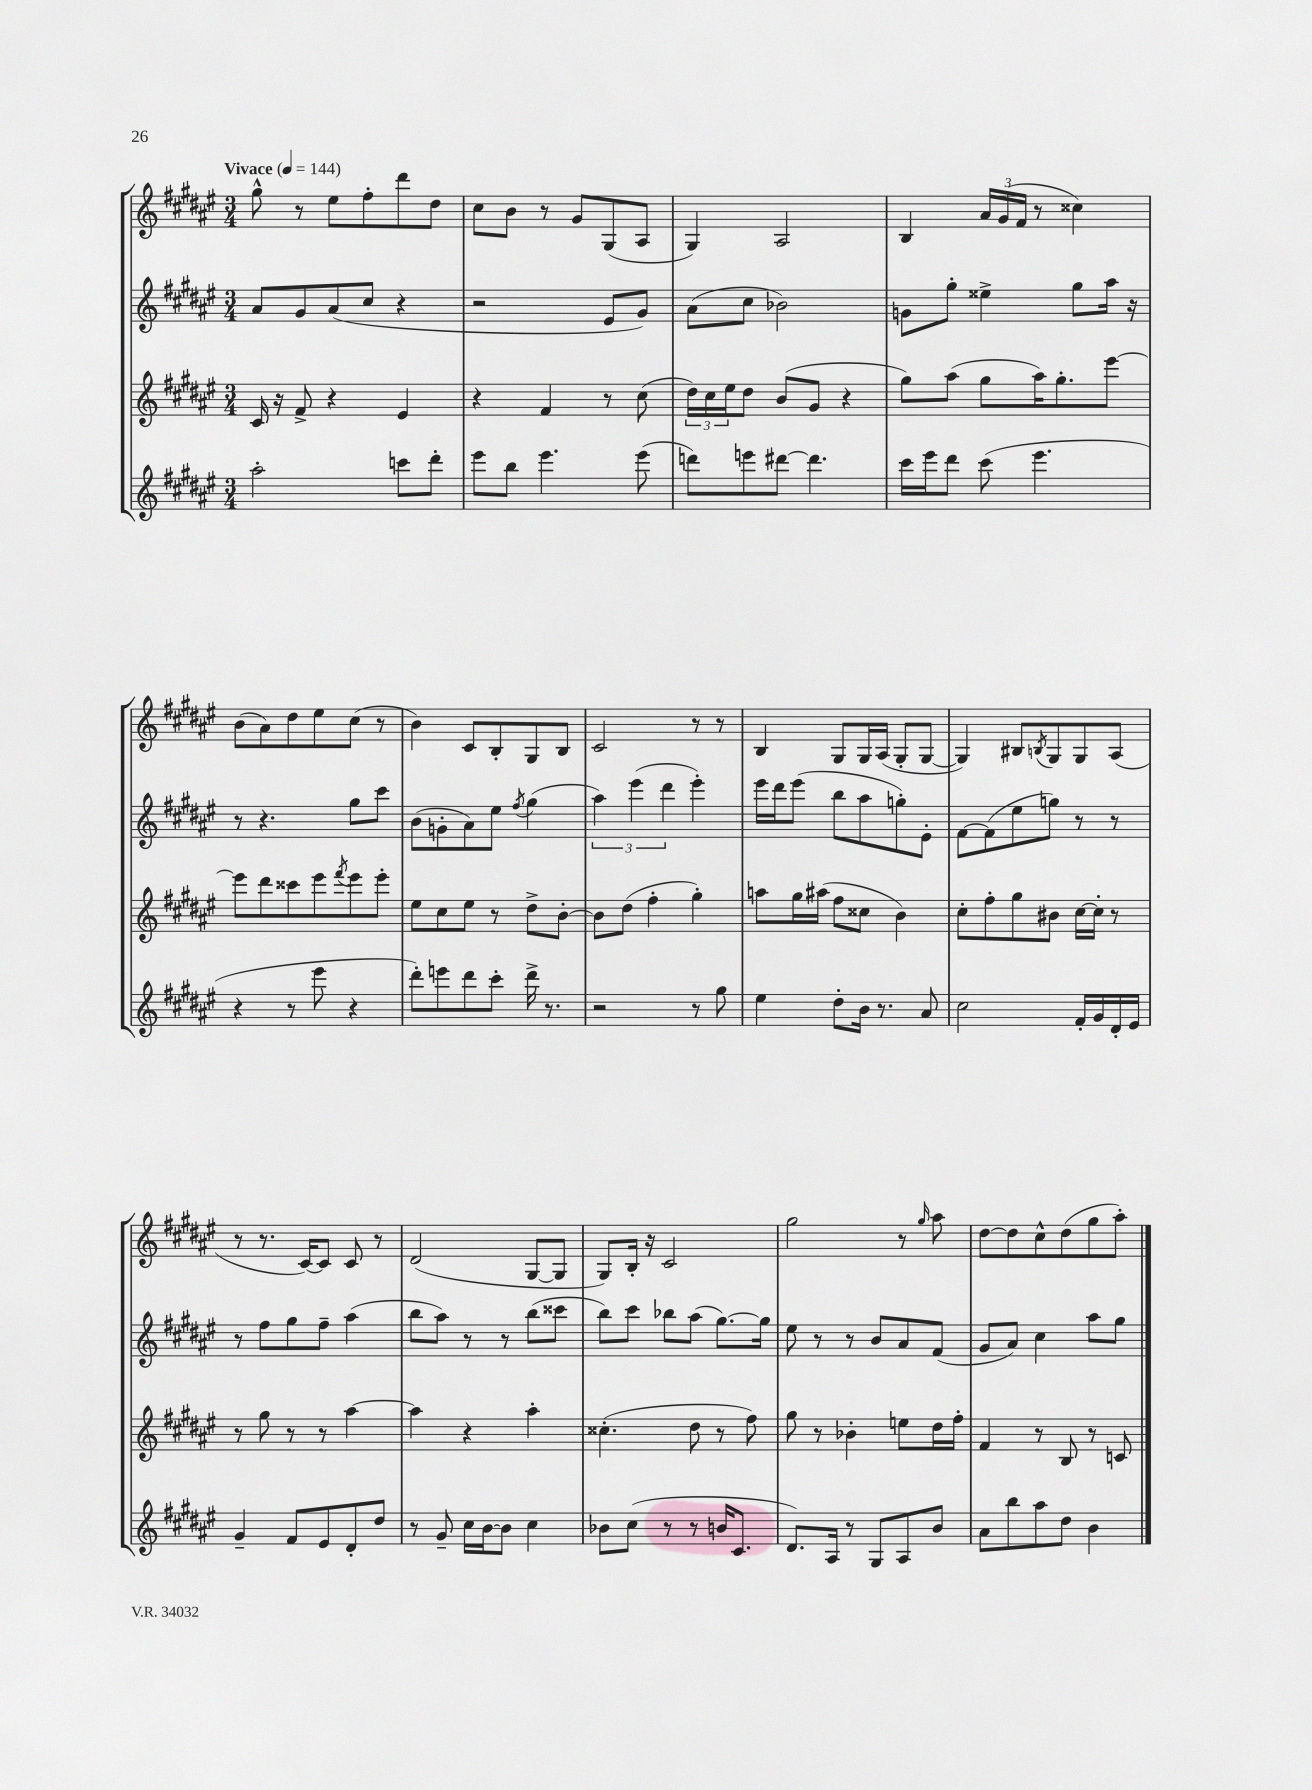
<<
\new StaffGroup <<
\new Staff = "s0" {
    \clef treble \key fis \major \numericTimeSignature \time 3/4 \tempo "Vivace" 4 = 144
    gis''8-^ r8 eis''8 fis''8-. dis'''8 dis''8 |
    cis''8 b'8 r8 gis'8 gis8( ais8 |
    gis4) ais2 |
    b4 \tuplet 3/2 { ais'16 gis'16( fis'16 } r8 cisis''4) |
    b'8( ais'8) dis''8 eis''8 cis''8( r8 |
    b'4) cis'8 b8-. gis8 b8 |
    cis'2 r8 r8 |
    b4 gis8 gis16 ais16( gis8-. gis8~ |
    gis4) bis8 \acciaccatura { b8 } gis8 gis8 ais8( |
    r8 r8. cis'16~) cis'8 cis'8 r8 |
    dis'2( gis8~ gis8 |
    gis8) b16-. r16 cis'2 |
    gis''2 r8 \grace { gis''16 } ais''8 |
    dis''8~ dis''8 cis''8-^ dis''8( gis''8 ais''8-.) \bar "|." |
}
\new Staff = "s1" {
    \clef treble \key fis \major \numericTimeSignature \time 3/4
    ais'8 gis'8 ais'8( cis''8 r4 |
    r2 eis'8 gis'8) |
    ais'8( cis''8 bes'2) |
    g'8 gis''8-. eisis''4-> gis''8 ais''16 r16 |
    r8 r4. gis''8 cis'''8 |
    b'8( g'8-. ais'8) eis''8 \acciaccatura { fis''8 } gis''4( |
    \tuplet 3/2 { ais''4) eis'''4( dis'''4 } eis'''4-.) |
    eis'''16 dis'''16 eis'''8( b''8 ais''8 g''8-.) eis'8-. |
    fis'8~ fis'8( eis''8 g''8) r8 r8 |
    r8 fis''8 gis''8 fis''8-- ais''4( |
    b''8 ais''8) r8 r8 b''8( cisis'''8 |
    b''8) cis'''8 bes''8 ais''8( gis''8.~) gis''16 |
    eis''8 r8 r8 b'8 ais'8 fis'8( |
    gis'8 ais'8) cis''4 ais''8 gis''8 \bar "|." |
}
\new Staff = "s2" {
    \clef treble \key fis \major \numericTimeSignature \time 3/4
    cis'16 r16 fis'8-> r4 eis'4 |
    r4 fis'4 r8 cis''8( |
    \tuplet 3/2 { dis''16) cis''16 eis''16 } dis''8 b'8( gis'8 r4 |
    gis''8) ais''8( gis''8 ais''16) gis''8.-. eis'''8~ |
    eis'''8 dis'''8 cisis'''8 eis'''8 \acciaccatura { fis'''8 } eis'''8 eis'''8-. |
    eis''8 cis''8 eis''8 r8 dis''8-> b'8~-. |
    b'8 dis''8( fis''4-. gis''4-.) |
    a''8 gis''16 ais''16( fis''8 cisis''8 b'4) |
    cis''8-. fis''8-. gis''8 bis'8 cis''16~ cis''16-. r8 |
    r8 gis''8 r8 r8 ais''4~ |
    ais''4 r4 ais''4-. |
    cisis''4.-.( dis''8 r8 fis''8) |
    gis''8 r8 bes'4-. e''8 dis''16 fis''16-. |
    fis'4 r8 b8 r8 c'8 \bar "|." |
}
\new Staff = "s3" {
    \clef treble \key fis \major \numericTimeSignature \time 3/4
    ais''2-. c'''8 dis'''8-. |
    eis'''8 b''8 eis'''4. eis'''8( |
    d'''8) e'''8 dis'''8~ dis'''4. |
    cis'''16 eis'''16 dis'''8 cis'''8( eis'''4. |
    r4 r8 eis'''8 r4 |
    dis'''8-.) e'''8 dis'''8 cis'''8-. dis'''16-> r8. |
    r2 r8 gis''8 |
    eis''4 dis''8-. b'16 r8. ais'8 |
    cis''2 fis'16-. gis'16 dis'16-. eis'16 |
    gis'4-- fis'8 eis'8 dis'8-. dis''8 |
    r8 gis'8-- cis''16 b'16~ b'8 cis''4 |
    bes'8 cis''8( r8 r8 b'16 cis'8. |
    dis'8.) ais16 r8 gis8 ais8 b'8 |
    ais'8 b''8 ais''8 dis''8 b'4 \bar "|." |
}
>>
>>
\layout { \context { \Score \remove "Bar_number_engraver" } }
